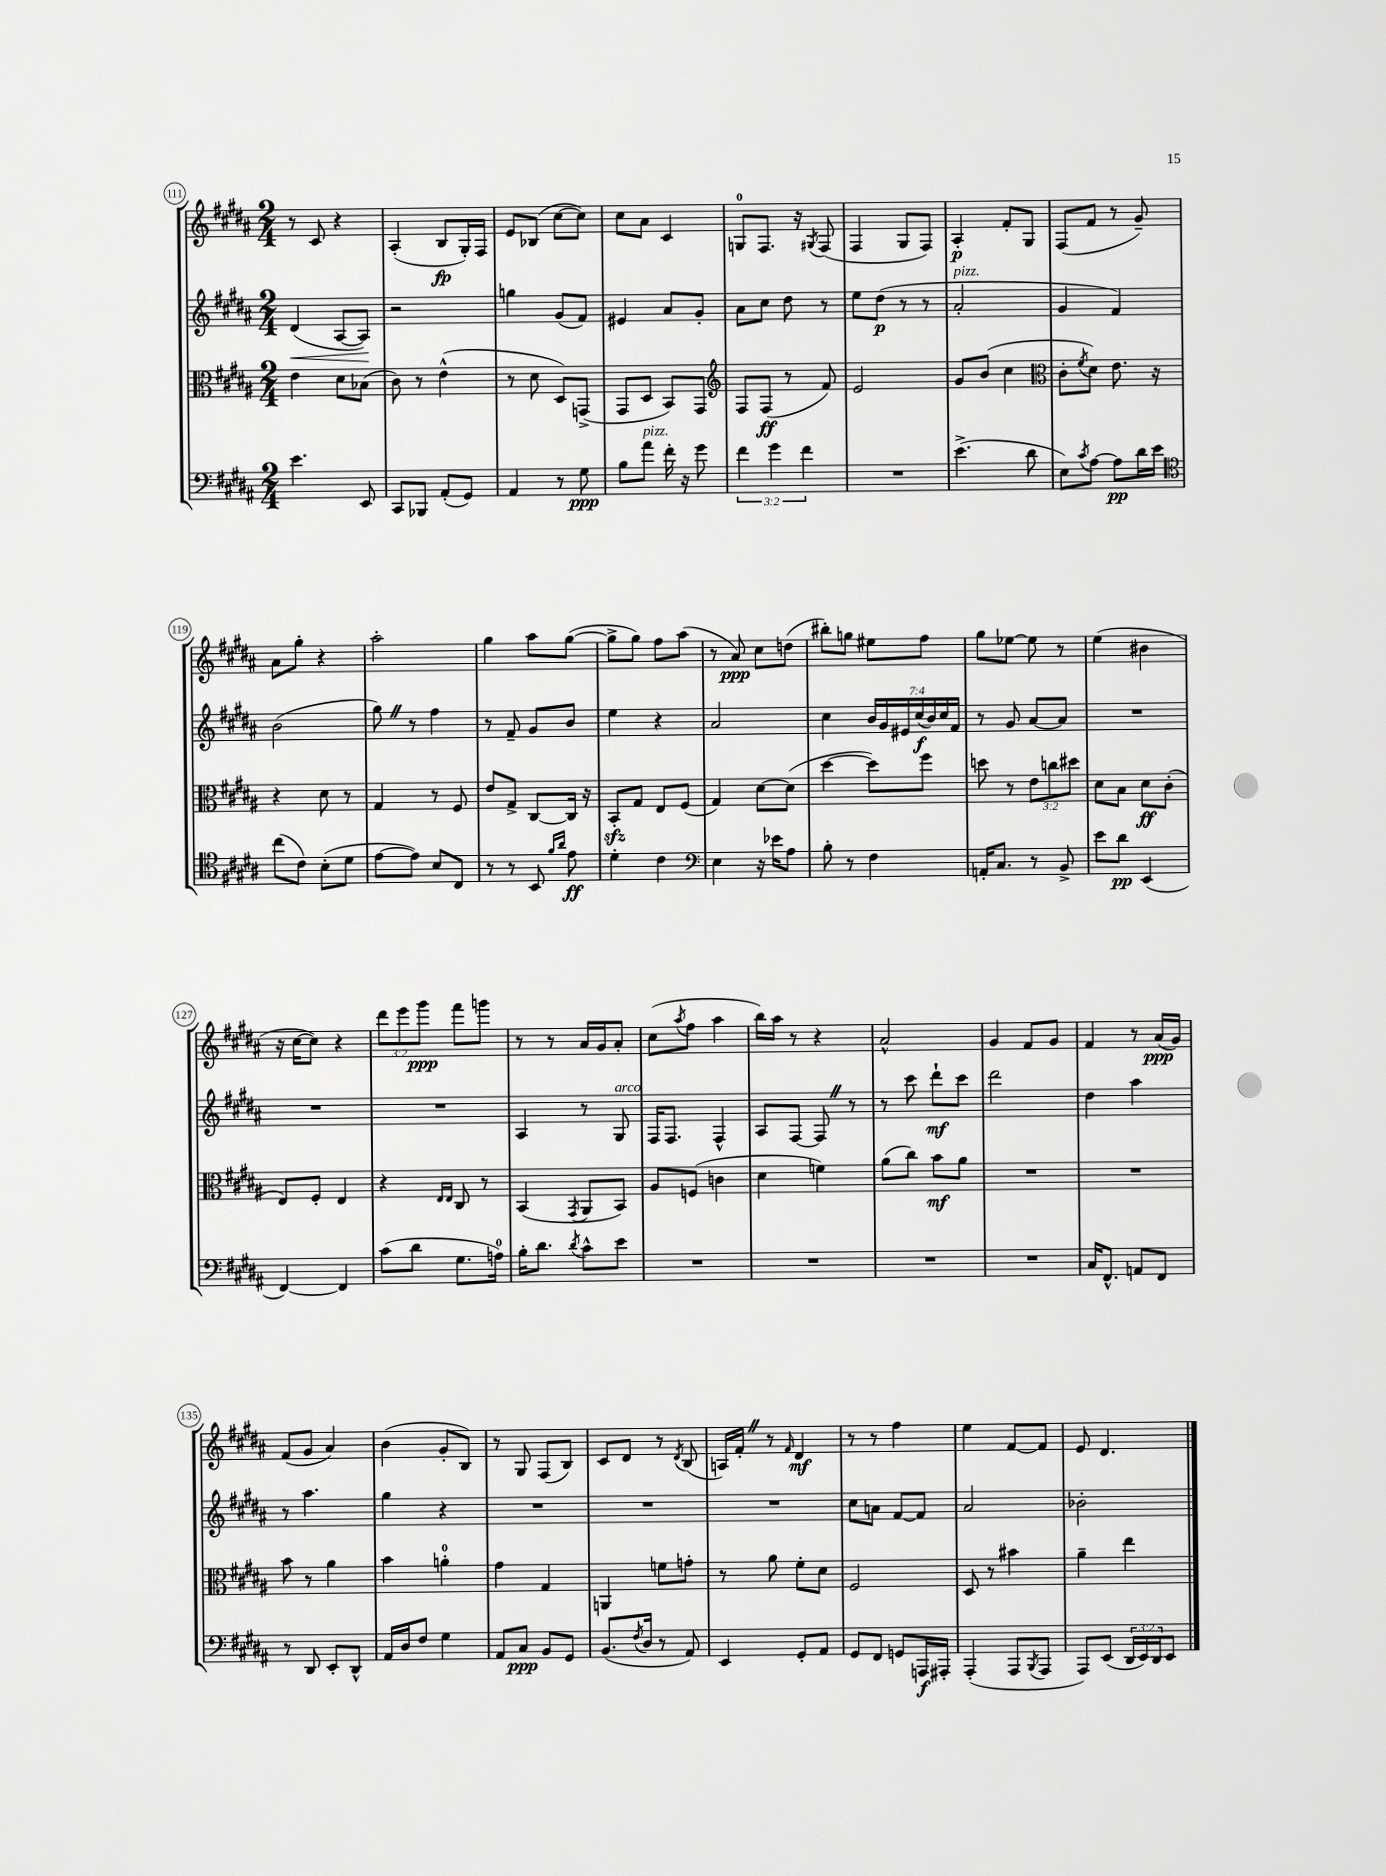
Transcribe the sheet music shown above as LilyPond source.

<<
\new StaffGroup <<
\new Staff = "s0" {
    \clef treble \key b \major \numericTimeSignature \time 2/4 \override Staff.TupletNumber.text = #tuplet-number::calc-fraction-text
    r8 cis'8 r4 |
    ais4-.( b8\fp gis16-.) fis16 |
    e'8 bes8( cis''8~ cis''8) |
    cis''8 ais'8 cis'4 |
    g8-0 fis8. r16 \acciaccatura { gis8 } fis8( |
    fis4 gis8 fis8) |
    ais4-.\p fis'8-. gis8 |
    fis8( fis'8 r8 gis'8--) |
    ais'8 gis''8-. r4 |
    ais''2-. |
    gis''4 ais''8 gis''8~( |
    gis''8-> gis''8) fis''8 ais''8( |
    r8 ais'8\ppp) cis''8 d''8( |
    bis''8-.) g''8 eis''8 fis''8 |
    gis''8 ees''8~ ees''8 r8 |
    e''4( bis'4 |
    r16 cis''16~ cis''8) r4 |
    \tuplet 3/2 { dis'''8 e'''8 gis'''8\ppp } fis'''8 g'''8 |
    r8 r8 ais'16 gis'16 ais'8-. |
    cis''8( \acciaccatura { ais''8 } fis''8 ais''4 |
    b''16) ais''16 r8 r4 |
    ais'2-^ |
    gis'4 fis'8 gis'8 |
    fis'4 r8 ais'16\ppp( gis'16) |
    fis'8( gis'8 ais'4) |
    b'4( gis'8-. b8) |
    r8 gis8 fis8( b8) |
    cis'8 dis'8 r8 \acciaccatura { dis'8 } b8( |
    a16) fis'16-. \once \override BreathingSign.text = \markup { \musicglyph "scripts.caesura.straight" } \breathe r8 \grace { fis'16 } dis'4\mf |
    r8 r8 fis''4 |
    e''4 fis'8~ fis'8 |
    e'8 dis'4. \bar "|." |
}
\new Staff = "s1" {
    \clef treble \key b \major \numericTimeSignature \time 2/4 \override Staff.TupletNumber.text = #tuplet-number::calc-fraction-text
    dis'4\<( ais8~ ais8\!) |
    r2 |
    g''4 gis'8( fis'8) |
    eis'4 ais'8 gis'8-. |
    ais'8 cis''8 dis''8 r8 |
    e''8 dis''8\p( r8 r8 |
    ais'2-.^\markup { \italic "pizz." } |
    gis'4 fis'4) |
    b'2( |
    gis''8) \once \override BreathingSign.text = \markup { \musicglyph "scripts.caesura.straight" } \breathe r8 fis''4 |
    r8 fis'8-- gis'8 b'8 |
    e''4 r4 |
    ais'2 |
    cis''4 \tuplet 7/4 { b'16 gis'16 eis'16 cis''16\f( b'16) cis''16 fis'16 } |
    r8 gis'8 ais'8~ ais'8 |
    R2 |
    R2 |
    R2 |
    ais4 r8 gis8^\markup { \italic "arco" } |
    fis16 fis8. fis4-^ |
    ais8 fis8~ fis8 \once \override BreathingSign.text = \markup { \musicglyph "scripts.caesura.straight" } \breathe r8 |
    r8 cis'''8 dis'''8-!\mf cis'''8 |
    dis'''2 |
    dis''4 ais''4 |
    r8 ais''4. |
    gis''4 r4 |
    R2 |
    R2 |
    R2 |
    cis''8 a'8 fis'8~ fis'8 |
    ais'2 |
    bes'2-. \bar "|." |
}
\new Staff = "s2" {
    \clef alto \key b \major \numericTimeSignature \time 2/4 \override Staff.TupletNumber.text = #tuplet-number::calc-fraction-text
    e'4 dis'8 bes8( |
    cis'8) r8 e'4-^( |
    r8 dis'8 dis8) g,8->( |
    gis,8 dis8 b,8) gis,8 |
    \clef treble fis8 fis8\ff( r8 fis'8) |
    e'2 |
    gis'8 b'8( cis''4 |
    \clef alto cis'8-. \acciaccatura { fis'8 } dis'8) e'8. r16 |
    r4 dis'8 r8 |
    gis4 r8 fis8 |
    e'8 gis8-> cis8~ cis16 r16 |
    b,8-.\sfz gis8 e8 fis8( |
    gis4) dis'8~ dis'8( |
    dis''4~ dis''8) fis''8 |
    d''8 r8 \tuplet 3/2 { e'8 c''8 dis''8 } |
    dis'8 b8 dis'8\ff cis'8-.( |
    e8) fis8-. e4 |
    r4 \grace { e16 e16 } cis8 r8 |
    b,4( \acciaccatura { gis,8 } ais,8 b,8) |
    ais8 f8( c'4 |
    dis'4 f'4) |
    ais'8( cis''8) b'8\mf ais'8 |
    R2 |
    R2 |
    b'8 r8 ais'4 |
    b'4 a'4-0-. |
    gis'4 gis4 |
    a,4 f'8 g'8-. |
    r8 ais'8 fis'8-. dis'8 |
    fis2 |
    dis8 r8 bis'4 |
    ais'4-- e''4 \bar "|." |
}
\new Staff = "s3" {
    \clef bass \key b \major \numericTimeSignature \time 2/4 \override Staff.TupletNumber.text = #tuplet-number::calc-fraction-text
    e'4. e,8 |
    cis,8 bes,,8 ais,8-.( gis,8) |
    ais,4 r8 gis8\ppp |
    b8 ais'8^\markup { \italic "pizz." } fis'16-. r16 gis'8 |
    \tuplet 3/2 { fis'4 gis'4 fis'4 } |
    R2 |
    e'4.->( dis'8 |
    e8) \acciaccatura { cis'8 } ais8~ ais8\pp dis'16 e'16 |
    \clef tenor cis''8( cis'8) b8-.( dis'8 |
    e'8~ e'8) b8 cis8 |
    r8 r8 b,8 \grace { fis'16 ais'16 } e'8\ff |
    dis'4-. cis'4 |
    \clef bass e4 r16 ees'16 ais8 |
    b8-. r8 fis4 |
    a,16-. cis8. r8 b,8-> |
    e'8 dis'8\pp e,4( |
    fis,4~) fis,4 |
    cis'8( dis'8 gis8. a16-0) |
    b16-. dis'8. \acciaccatura { dis'8 } cis'8-^ e'8 |
    R2 |
    R2 |
    R2 |
    R2 |
    cis16 fis,8.-^ a,8 fis,8 |
    r8 dis,8 e,8-. dis,8-^ |
    ais,16 dis16 fis8 gis4 |
    ais,8 cis8\ppp b,8 gis,8 |
    b,8.( \acciaccatura { fis8 } dis16 r8 ais,8) |
    e,4 gis,8-. ais,8 |
    gis,8 fis,8 g,8 a,,16\f ais,,16-. |
    ais,,4-.( ais,,8 \acciaccatura { b,,8 } ais,,8 |
    ais,,8) e,8( \tuplet 3/2 { dis,16 e,16) dis,16 } e,8 \bar "|." |
}
>>
>>
\layout { \context { \Score currentBarNumber = #111 \override BarNumber.stencil = #(make-stencil-circler 0.1 0.3 ly:text-interface::print) } }
